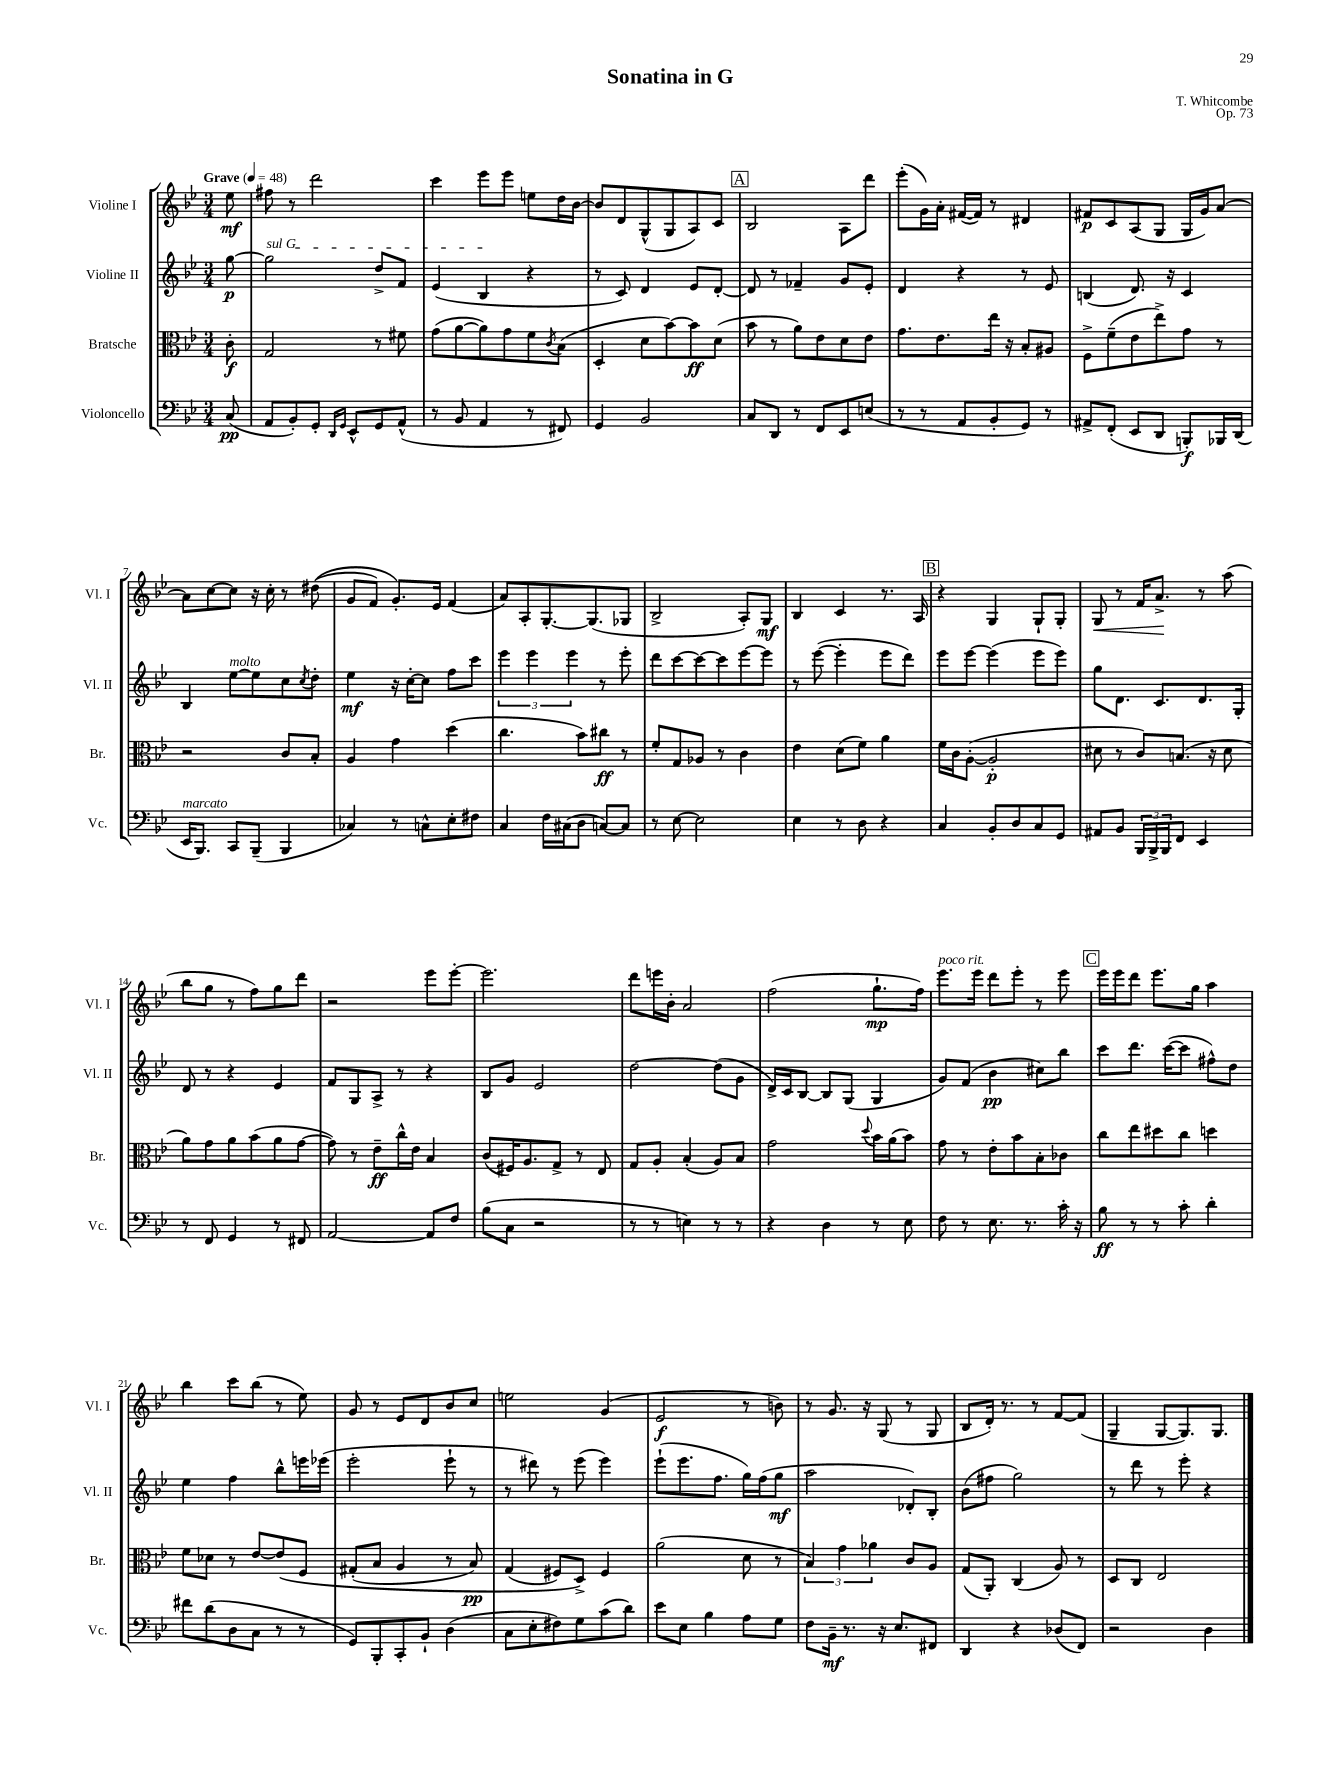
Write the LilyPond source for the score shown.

\header { title = "Sonatina in G" composer = "T. Whitcombe" opus = "Op. 73" }
<<
\new StaffGroup <<
\new Staff = "s0" \with { instrumentName = "Violine I" shortInstrumentName = "Vl. I" } {
    \clef treble \key bes \major \numericTimeSignature \time 3/4 \partial 8 \tempo "Grave" 4 = 48
    ees''8\mf |
    fis''8 r8 d'''2 |
    c'''4 ees'''8 ees'''8 e''8 d''16 bes'16~ |
    bes'8 d'8 g8-^( g8 a8) c'8 |
    \mark \markup { \box "A" } bes2 a8 d'''8 |
    ees'''8-.( g'16) a'16-. fis'16~( fis'16) r8 dis'4 |
    fis'8\p c'8 a8( g8 g16 g'16) a'8~ |
    a'8 c''8~ c''8 r16 c''16-. r8 dis''8(\( |
    g'8 f'8) g'8.-.\) ees'16 f'4( |
    a'8) a8-. g8.~-. g8.( ges8 |
    bes2-> a8-.) g8\mf |
    bes4 c'4 r8. a16 |
    \mark \markup { \box "B" } r4 g4 g8-! g8-. |
    g8\< r8 f'16 a'8.->\! r8 a''8( |
    bes''8 g''8 r8 f''8) g''8 d'''8 |
    r2 ees'''8 ees'''8~-. |
    ees'''2. |
    d'''8 e'''16 bes'16-. a'2 |
    f''2( g''8.-!\mp f''16) |
    ees'''8.^\markup { \italic "poco rit." } ees'''16 d'''8 ees'''8-. r8 ees'''8 |
    \mark \markup { \box "C" } ees'''16 ees'''16 d'''8 ees'''8. g''16 a''4 |
    bes''4 c'''8 bes''8( r8 ees''8) |
    g'8 r8 ees'8 d'8 bes'8 c''8 |
    e''2 g'4( |
    ees'2\f r8 b'8) |
    r8 g'8. r16 g8( r8 g8 |
    bes8 d'16-.) r8. r8 f'8~ f'8( |
    g4-- g8~ g8.) g8. \bar "|." |
}
\new Staff = "s1" \with { instrumentName = "Violine II" shortInstrumentName = "Vl. II" } {
    \clef treble \key bes \major \numericTimeSignature \time 3/4 \partial 8
    g''8~\p |
    \once \override TextSpanner.bound-details.left.text = \markup { \italic "sul G" } g''2\startTextSpan d''8-> f'8 |
    ees'4( bes4\stopTextSpan r4 |
    r8 c'8) d'4 ees'8 d'8~-. |
    \mark \markup { \box "A" } d'8 r8 fes'4-- g'8 ees'8-. |
    d'4 r4 r8 ees'8 |
    b4( d'8.) r16 c'4 |
    bes4 ees''8~^\markup { \italic "molto" } ees''8 c''8 \acciaccatura { c''8 } d''8-. |
    ees''4\mf r16 c''16~-. c''8 f''8 c'''8 |
    \tuplet 3/2 { ees'''4 ees'''4 ees'''4 } r8 ees'''8-. |
    d'''8 c'''8~ c'''8~ c'''8 ees'''8~ ees'''8 |
    r8 ees'''8~( ees'''4-. ees'''8 d'''8) |
    \mark \markup { \box "B" } ees'''8 ees'''8~ ees'''4( ees'''8 ees'''8) |
    g''8 d'8. c'8. d'8. g16-. |
    d'8 r8 r4 ees'4 |
    f'8 g8 a8-> r8 r4 |
    bes8 g'8 ees'2 |
    d''2~ d''8( g'8 |
    d'16->) c'16 bes8~ bes8 g8( g4 |
    g'8) f'8( bes'4\pp cis''8) bes''8 |
    \mark \markup { \box "C" } c'''8 d'''8. c'''16~( c'''8 fis''8-^) d''8 |
    ees''4 f''4 bes''8-^ e'''16 ees'''16( |
    ees'''2-. ees'''8-! r8 |
    r8 dis'''8) r8 ees'''8( ees'''4) |
    ees'''8-!( ees'''8. f''8. g''16) f''16( g''8\mf |
    a''2 des'8-.) bes8-. |
    bes'8( fis''8 g''2) |
    r8 d'''8 r8 ees'''8-. r4 \bar "|." |
}
\new Staff = "s2" \with { instrumentName = "Bratsche" shortInstrumentName = "Br." } {
    \clef alto \key bes \major \numericTimeSignature \time 3/4 \partial 8
    c'8-.\f |
    g2 r8 fis'8 |
    g'8( a'8~ a'8) g'8 f'8 \acciaccatura { c'8 } bes8( |
    d4-. d'8 bes'8~) bes'8\ff d'8( |
    \mark \markup { \box "A" } bes'8 r8 a'8) ees'8 d'8 ees'8 |
    g'8. ees'8. ees''16 r16 bes8-. ais8 |
    f8-> f'8--( ees'8 ees''8->) g'8 r8 |
    r2 c'8 bes8-. |
    a4 g'4 d''4( |
    c''4. bes'8) cis''8\ff r8 |
    f'8-. g8 aes8 r8 c'4 |
    ees'4 d'8( f'8) a'4 |
    \mark \markup { \box "B" } f'16 c'16 a8~-.( a2-.\p |
    dis'8 r8 c'8) b8.( r16 dis'8 |
    a'8) g'8 a'8 bes'8( a'8 g'8~ |
    g'8) r8 ees'8--\ff c''16-^ ees'16 bes4 |
    c'8( fis16) a8. g8-> r8 ees8 |
    g8 a8-. bes4-.( a8) bes8 |
    g'2 \appoggiatura { d''8 } bes'16 a'16( bes'8) |
    g'8 r8 ees'8-. bes'8 bes8-. ces'8 |
    \mark \markup { \box "C" } c''8 ees''8 dis''8 c''8 d''4 |
    f'8 des'8 r8 ees'8~ ees'8\( f8 |
    gis8-.( bes8 a4 r8 bes8\pp) |
    g4( fis8) d8->\) fis4 |
    a'2( d'8 r8 |
    \tuplet 3/2 { bes4) g'4 aes'4 } c'8 a8 |
    g8( a,8-.) c4( a8) r8 |
    d8 c8 ees2 \bar "|." |
}
\new Staff = "s3" \with { instrumentName = "Violoncello" shortInstrumentName = "Vc." } {
    \clef bass \key bes \major \numericTimeSignature \time 3/4 \partial 8
    c8\pp( |
    a,8 bes,8-.) g,8-. \grace { d,16 g,16 } ees,8-^ g,8 a,8-^( |
    r8 bes,8 a,4 r8 fis,8) |
    g,4 bes,2 |
    \mark \markup { \box "A" } c8 d,8 r8 f,8 ees,8 e8( |
    r8 r8 a,8 bes,8-. g,8) r8 |
    ais,8-> f,8-.( ees,8 d,8 b,,8-.\f) bes,,16 d,16( |
    ees,16^\markup { \italic "marcato" } bes,,8.) c,8 bes,,8--( bes,,4 |
    ces4) r8 c8-^ ees8-. fis8 |
    c4 f16 cis16( d8 c8~) c8 |
    r8 ees8~ ees2 |
    ees4 r8 d8 r4 |
    \mark \markup { \box "B" } c4 bes,8-. d8 c8 g,8 |
    ais,8 bes,8 \tuplet 3/2 { bes,,16 bes,,16-> bes,,16 } f,8 ees,4 |
    r8 f,8 g,4 r8 fis,8 |
    a,2~ a,8 f8 |
    bes8( c8 r2 |
    r8 r8 e4) r8 r8 |
    r4 d4 r8 ees8 |
    f8 r8 ees8. r8. c'16-. r16 |
    \mark \markup { \box "C" } bes8\ff r8 r8 c'8-. d'4-. |
    fis'8 d'8( d8 c8 r8 r8 |
    g,8) bes,,8-. c,8-. bes,8-! d4( |
    c8 ees8-. fis8) g8 c'8( d'8) |
    ees'8 ees8 bes4 a8 g8 |
    f8 bes,16--\mf r8. r16 ees8. fis,8 |
    d,4 r4 des8( f,8) |
    r2 d4 \bar "|." |
}
>>
>>
